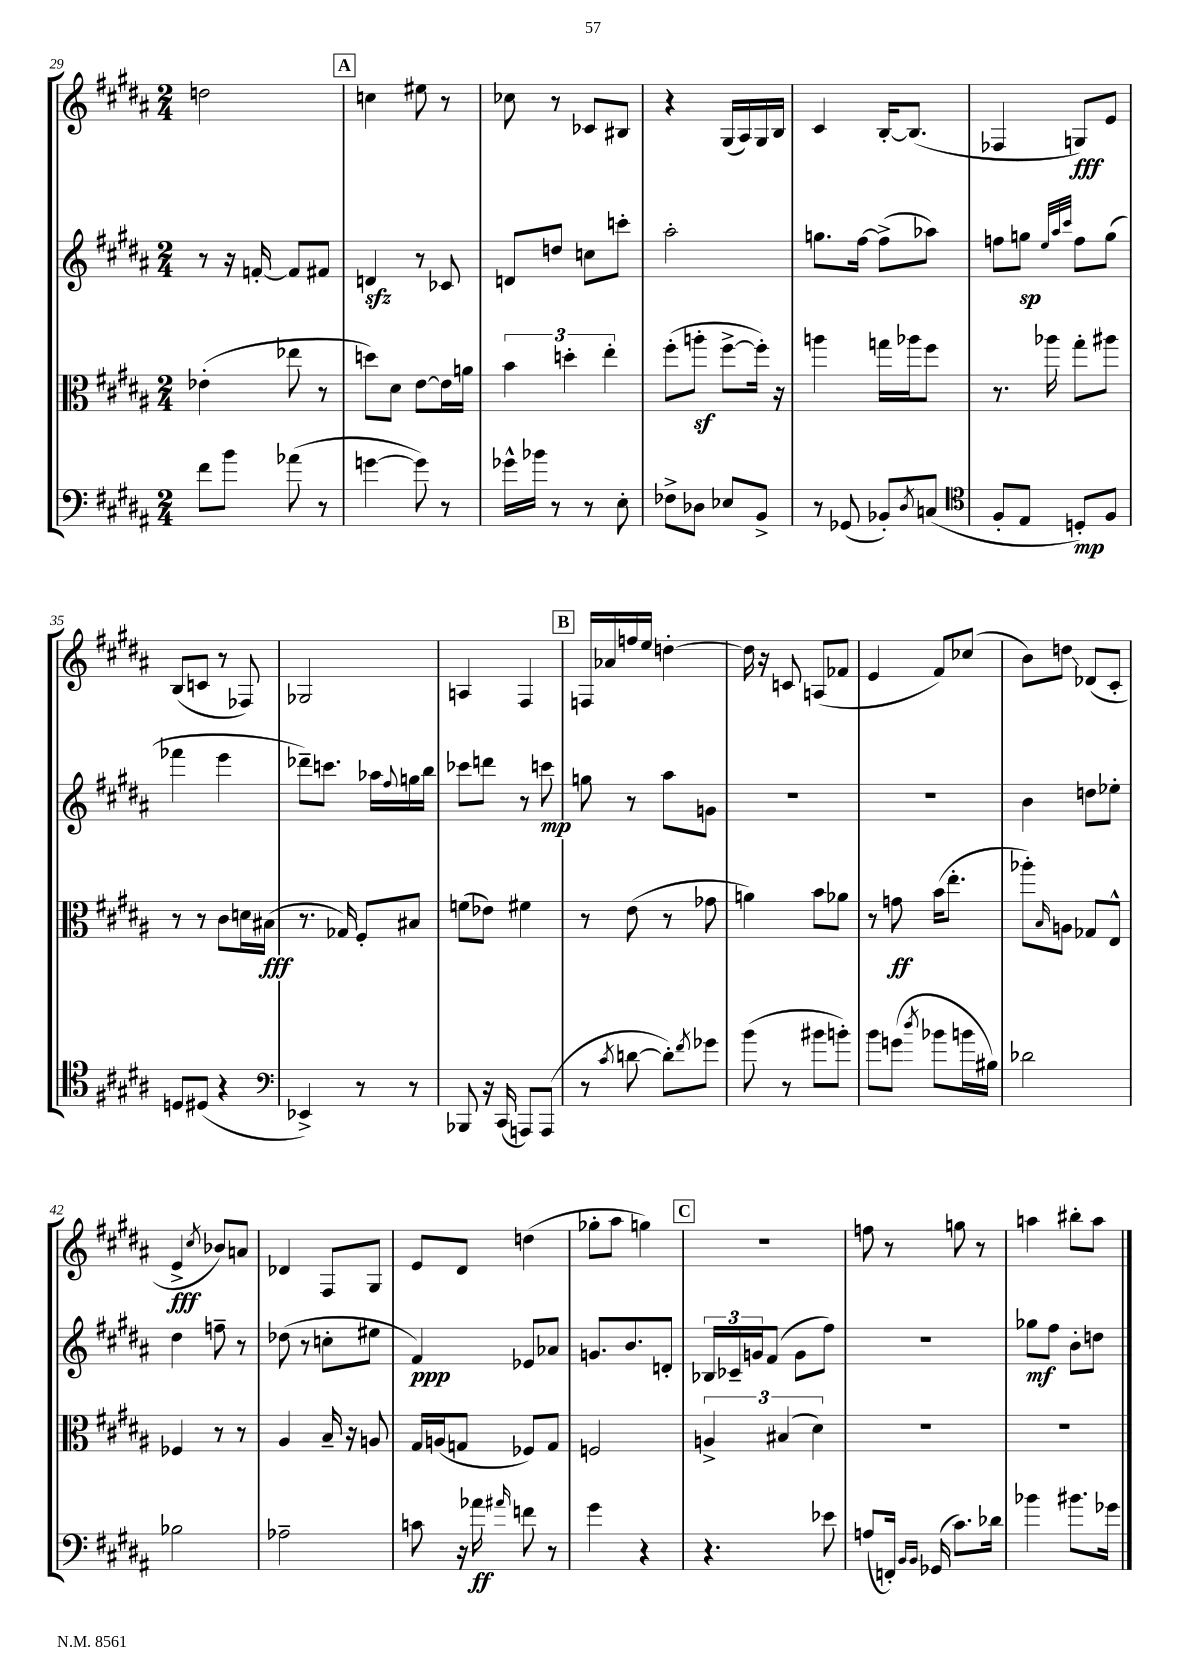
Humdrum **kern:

**kern	**kern	**kern	**kern
*staff4	*staff3	*staff2	*staff1
*clefF4	*clefC3	*clefG2	*clefG2
*k[f#c#g#d#a#]	*k[f#c#g#d#a#]	*k[f#c#g#d#a#]	*k[f#c#g#d#a#]
*M2/4	*M2/4	*M2/4	*M2/4
8f#	(4e-'	8r	2dd
8b	.	16r	.
.	.	[16f'	.
(8a-	8ee-	8f]	.
8r	8r	8f#	.
=	=	=	=
[4g	8dd)	4d	4cc
.	8d#	.	.
8g])	[8e	8r	8ee#
8r	16e]	8c-	8r
.	16a	.	.
=	=	=	=
16g-^^	6b	8d	8cc-
16b-	.	.	.
8r	.	8dd	8r
.	6dd'	.	.
8r	.	8cc	8c-
.	6ee'	.	.
8E'	.	8ccc'	8B#
=	=	=	=
8F-^	(8ff#'	2aa#'	4r
8D-	8aa'	.	.
8E-	[8ff#^	.	(16G#
.	.	.	16A#)
8BB^	16ff#'])	.	16G#
.	16r	.	16B
=	=	=	=
8r	4aa	8.gg	4c#
(8GG-	.	.	.
.	.	[16ff#	.
8BB-')	16gg	(8ff#^]	[16B'
.	16aa-	.	(8.B]
8qD#	.	.	.
(8C	8ff#	8aa-)	.
=	=	=	=
*clefC4	*	*	*
8F#'	8.r	8ff	4F-
8E	.	8gg	.
.	16aa-	.	.
.	.	32qqee	.
.	.	32qqaa#	.
.	.	32qqccc#	.
8D')	8gg#'	8ff	8G)
8F#	8aa#	(8gg	8e
=	=	=	=
8D	8r	4fff-	(8B
(8D#	8r	.	8c
4r	8c#	4eee	8r
.	16d	.	8F-)
.	(16B#	.	.
=	=	=	=
*clefF4	*	*	*
4EE-^)	8.r	8ddd-~)	2G-
.	.	8.ccc	.
.	16G-)	.	.
8r	8F#'	.	.
.	.	16aa-	.
.	.	8qqff#	.
8r	8B#	16gg	.
.	.	16bb	.
=	=	=	=
8BBB-	(8f	8ccc-	4A
16r	8e-)	8ddd	.
(16CC#	.	.	.
8AAA)	4f#	8r	4F#
(8AAA	.	8ccc	.
=	=	=	=
8r	8r	8gg	16F
.	.	.	16a-
8qc#	.	.	.
[8d	(8e	8r	16ff
.	.	.	16ee
8d'])	8r	8aa#	[4dd'
8qf#	.	.	.
8g-	8g-	8g	.
=	=	=	=
(8b	4a)	2r	16dd]
.	.	.	16r
8r	.	.	8c
8b#	8b	.	(8A
8b')	8a-	.	8f-
=	=	=	=
8b	8r	2r	4e
(8g	8g	.	.
8qdd#	.	.	.
8b-	(16b	.	8f#)
.	8.ee'	.	.
16b	.	.	(8cc-
16B#)	.	.	.
=	=	=	=
2d-	8aa-')	4b	8b)
.	16qqB	.	.
.	8A	.	8dd
.	8G-	8dd	(8d-
.	8E^^	8ee-'	8c#'
=	=	=	=
2B-	4F-	4dd#	4e^
.	.	.	8qcc#
.	8r	8ff~	8b-)
.	8r	8r	8a
=	=	=	=
2A-~	4A#	(8dd-	4d-
.	.	8r	.
.	16B~	8cc'	8F#
.	16r	.	.
.	8A	8ee#	8G#
=	=	=	=
8c	16G#	4f#)	8e
.	(16A	.	.
16r	8G	.	8d#
16a-	.	.	.
16qqa#	.	.	.
8f	8F-)	8e-	(4dd
8r	8G	8a-	.
=	=	=	=
4g#	2F	8.g	8gg-'
.	.	.	8aa#
.	.	8.b	.
4r	.	.	4gg)
.	.	8d'	.
=	=	=	=
4.r	6A^	24B-	2r
.	.	24c-~	.
.	.	24g	.
.	.	(8f#	.
.	(6B#	.	.
.	.	8g	.
.	6d#)	.	.
8e-	.	8ff#)	.
=	=	=	=
(8A	2r	2r	8ff
16FF')	.	.	8r
16qqBB	.	.	.
16qqBB	.	.	.
(16GG-	.	.	.
8.c#)	.	.	8gg
.	.	.	8r
16d-	.	.	.
=	=	=	=
4b-	2r	8gg-	4aa
.	.	8ff#	.
8.b#	.	8b'	8bb#'
.	.	8dd	8aa
16g-	.	.	.
==	==	==	==
*-	*-	*-	*-
